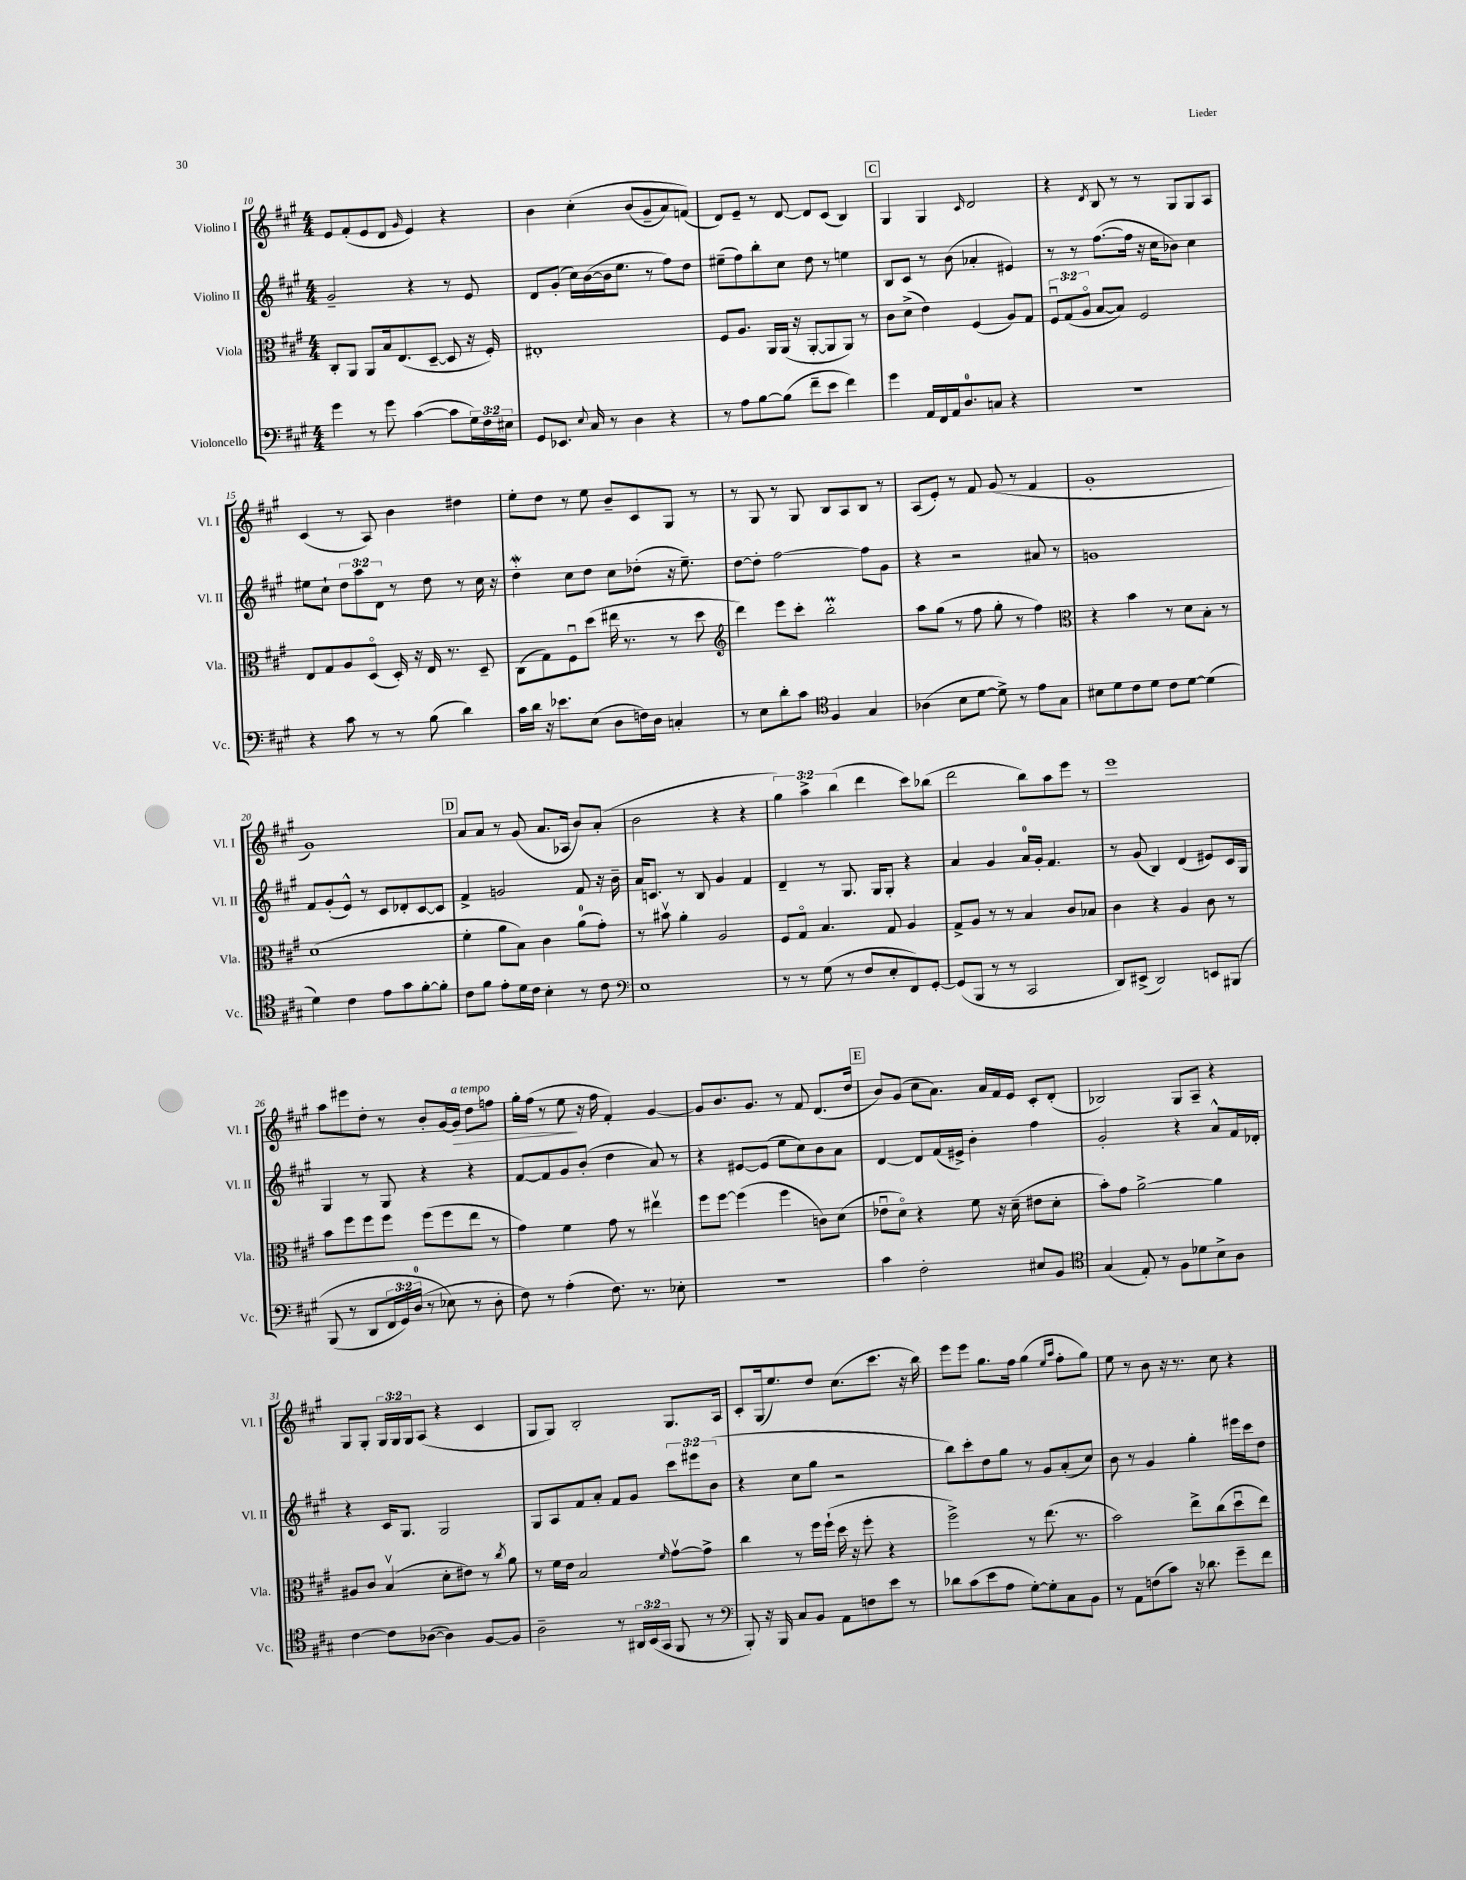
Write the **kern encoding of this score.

**kern	**kern	**kern	**kern
*staff4	*staff3	*staff2	*staff1
*clefF4	*clefC3	*clefG2	*clefG2
*k[f#c#g#]	*k[f#c#g#]	*k[f#c#g#]	*k[f#c#g#]
*M4/4	*M4/4	*M4/4	*M4/4
4g#	8C#'	2g#~	8e
.	8AA	.	(8f#'
8r	8AA	.	8e
8g#	16B	.	8d
.	(8.E	.	.
.	.	.	16qqg#
([4c#	.	4r	4e)
.	[8D~	.	.
8c#]	8D]	8r	4r
24G#)	16r	8e	.
24F#	.	.	.
.	16F#')	.	.
24E#	.	.	.
=	=	=	=
8GG#	1E#'	8d	4b
8.EE-	.	(8g#'	.
.	.	16cc#)	&(4cc#'
8qqE	.	.	.
16C#	.	([16b	.
8r	.	16b]	.
.	.	8.ee	.
4D	.	.	(8b
.	.	8r	8g#~
4r	.	8ff#)	8a)
.	.	8dd	(8f&)
=	=	=	=
8r	8F#	(8ee#~	8d)
8A	8.A	8ff#)	8e~
[8B	.	8bb'	8r
.	16AA	.	.
(8B]	(16AA	8cc#	[8d
.	16r	.	.
8f#~	[8AA'	8dd	8d]
8e	8AA]	8r	(8c#
4f#)	8AA)	4ee	4B)
.	8r	.	.
=	=	=	=
4g#	8c#	8B	4G#
.	(8d^	8c#	.
16AA	4e)	8r	4G#
16FF#	.	.	.
16AA	.	(8b	.
8.D	.	.	.
.	.	.	16qqc#
.	(4F#	4a-'	2d
8C	.	.	.
4r	8A)	4e#)	.
.	8G#	.	.
=	=	=	=
1r	12F#u	8r	4r
.	(12G#	.	.
.	.	8r	.
.	12Ao	.	.
.	.	.	8qd
.	[8B	([8.ff#	8B
.	8B])	.	8r
.	.	16ff#]	.
.	2F#	16r	8r
.	.	16cc#	.
.	.	8b-)	8G#
.	.	4cc#	8G#
.	.	.	8A
=	=	=	=
4r	8E	8ee#	(4c#
.	8G#	8cc#`	.
8c#	8A	12dd	8r
.	.	12aa	.
8r	(8Do	.	8A)
.	.	12d	.
8r	16D')	8r	4b
.	16r	.	.
(8B	16E	8dd	.
.	8.r	.	.
4d)	.	8r	4dd#
.	8D~	16cc#	.
.	.	16r	.
=	=	=	=
16c#	(8C#	4dd'	8ee'
16d	.	.	.
16r	8G#)	.	8dd
8.e-	.	.	.
.	8F#u	8cc#	8r
(8E	(8dd	8dd	8ee
8D	16ee#	8cc#	8b~
.	8.r	.	.
16F)	.	(8dd-'	8c#
16D	.	.	.
4C'	8r	16r	8G#
.	.	8.ee~)	.
.	8dd	.	8r
=	=	=	=
*	*clefG2	*	*
8r	4ddd)	[8dd	8r
8E	.	8dd']	8G#
8d'	8eee	[2ff#	8r
8c#	8ccc#'	.	8G#
*clefC4	*	*	*
4F#	2bb'	.	8B
.	.	.	8A
4G#	.	8ff#]	8B
.	.	8g#	8r
=	=	=	=
(4A-	8aa	4r	(8A
.	(8gg#	.	8e')
8B	8r	2r	8r
[8d	8ff#	.	8f#
8d^])	8gg#'	.	(8g#
8r	8r	.	8r
8e	4ff#)	8a#	4f#
8G#	.	8r	.
=	=	=	=
*	*clefC3	*	*
8B#	4r	1g	1g#'
8d	.	.	.
8c#	4b	.	.
8d	.	.	.
8c#	8r	.	.
[8d	8d	.	.
(4d]	8B'	.	.
.	8r	.	.
=	=	=	=
4d)	(1d	8f#	1g#)
.	.	(8g#'	.
4c#	.	8e^^)	.
.	.	8r	.
8e	.	8c#	.
8g#	.	8d-'	.
[8f#'	.	[8c#	.
8f#']	.	8c#]	.
=	=	=	=
8c#	4f#'	4f#^	8a
8f#	.	.	8a
8e'	8a	2g	8r
16d	8B)	.	(8g#
16c#	.	.	.
4B'	4c#	.	8.a
.	.	.	16A-
8r	(8a	8f#	8b)
8c#	8g#')	16r	(8a'
.	.	16b~	.
=	=	=	=
*clefF4	*	*	*
1E	8r	16a	2b
.	.	8.c	.
.	8b#v	.	.
.	4a'	8r	.
.	.	8B	.
.	2A	4g#	4r
.	.	4f#	4r
=	=	=	=
8r	8F#	4d~	6gg#)
8r	8G#o	.	.
.	.	.	6aa^
(8G#	4.B	8r	.
.	.	.	(6bb
8r	.	8.G#	.
8F#	.	.	4ddd
.	.	16G#	.
8E'	8G#	8G#'	.
8FF#)	4A	4r	8ccc#)
[8GG#'	.	.	(8bb-
=	=	=	=
(8GG#]	8G#^	4a	2ddd
8BBB	8A	.	.
8r	8r	4g#	.
8r	8r	.	.
2CC#	4B	16a	8bb)
.	.	16g#'	.
.	.	4.f#	8aa
.	8c#	.	8eee
.	8B-	.	8r
=	=	=	=
8DD)	4c#	8r	1eee
(8EE#^	.	(8g#	.
2DD)	4r	4B)	.
.	4A	(4d	.
8EE	8c#	8e#)	.
&(8BBB#	8r	16c#	.
.	.	16G#	.
=	=	=	=
(8BBB	8b	4G#	8aa
8r	8ff#	.	8eee#
8DD	8ff#	8r	8dd'
24FF#	8ff#	8G#	8r
24GG#)	.	.	.
(24D	.	.	.
8r	(8ff#	4r	8b'
8E-&)	8ff#	.	[16g#
.	.	.	16g#]
8r	8ee	4r	8dd
8D'	8r	.	8ff
=	=	=	=
8F#)	4g#)	[8f#	16gg#'
.	.	.	(16ff#
8r	.	8f#]	8r
(4A'	4f#	8g#	8ee
.	.	(8b'	16r
.	.	.	16ff#
8.F#)	8g#	4dd	4f#')
.	8r	.	.
8.r	.	.	.
.	4ee#v	8a)	[4g#
8E-'	.	8r	.
=	=	=	=
1r	8ff#	4r	8g#]
.	[8ff#	.	8.b
.	(4ff#]	[8e#	.
.	.	.	8.g#
.	.	(8e#]	.
.	4ff#	8ee	8r
.	.	8cc#)	8f#
.	8c)	8b	(8.d
.	(8d	8a	.
.	.	.	16dd
=	=	=	=
4c#	8e-u	[4d	8b)
.	8do)	.	(8g#
2F#'	4r	8d]	8cc#
.	.	(16f#	8.a)
.	.	16e#^)	.
.	8f#	4b'	.
.	.	.	16a
.	16r	.	16f#
.	(16d~	.	16e
8E#	8e#	4ff#	8c#'
8BB	8d'	.	(8d'
=	=	=	=
*clefC4	*	*	*
(4G#	8b')	2g#'	2B-)
.	8g#	.	.
8E')	[2a^	.	.
8r	.	.	.
8F#	.	4r	8G#
8d-	.	.	8A~
8B^	4a]	8a^^	4r
8A	.	16f#	.
.	.	16d-'	.
=	=	=	=
[4c#	8A#	4r	8G#
.	8c#	.	8G#'
8c#]	(4Bv	16c#	24G#
.	.	.	24G#
.	.	8.G#	.
.	.	.	24G#
([8A-	.	.	(8A
4A-])	8d'	2G#	4r
.	8e#)	.	.
[8F#	8r	.	4c#
.	8qcc#	.	.
8F#]	8a	.	.
=	=	=	=
2A~	8r	8G#	8G#
.	16f#	8A	8G#)
.	16e	.	.
.	2B	8f#	2B'
.	.	8a'	.
8r	.	8f#	.
24AA#	.	8g#	.
(24BB	.	.	.
24GG#	.	.	.
.	16qqf#	.	.
8FF#	[8g#v	12ccc#	8.G#
.	.	12eee#	.
8r	8g#^]	.	.
.	.	(12b	.
.	.	.	16A
=	=	=	=
*clefF4	*	*	*
8BBB')	4cc#	4r	8c#'
16r	.	.	(16G#
16BBB	.	.	8.ee)
8C#	8r	8cc#	.
8BB	16ff#	8gg#	8dd
.	(16ff#`	.	.
8AA	16dd	2r	(8.cc#
.	16r	.	.
8F	8ff#'	.	.
.	.	.	8.ccc#
8e	4r	.	.
8r	.	.	16r
.	.	.	16bb)
=	=	=	=
8d-	2ff#^)	8bb)	8eee
(8c#	.	8ccc#'	8eee
8e	.	8dd	8.gg#
8A	.	8gg#	.
.	.	.	16ff#
[8G#')	8r	8r	(4gg#
8G#']	(8.ee	8g#	.
.	.	.	16qqee
.	.	.	16qqaa
8C#	.	(8a'	8ff#'
.	8.r	.	.
8BB	.	8cc#)	8gg#)
=	=	=	=
8r	2b)	8b	8ee
8AA	.	8r	8r
(8F	.	4g#	8b
8c#)	.	.	16r
.	.	.	8.r
16r	8ee^	4gg#'	.
8.d-	.	.	.
.	(8cc#	.	8cc#
8g#~	8ddu	16eee#	4r
.	.	16ccc#	.
8f#	8ee)	8dd	.
==	==	==	==
*-	*-	*-	*-
